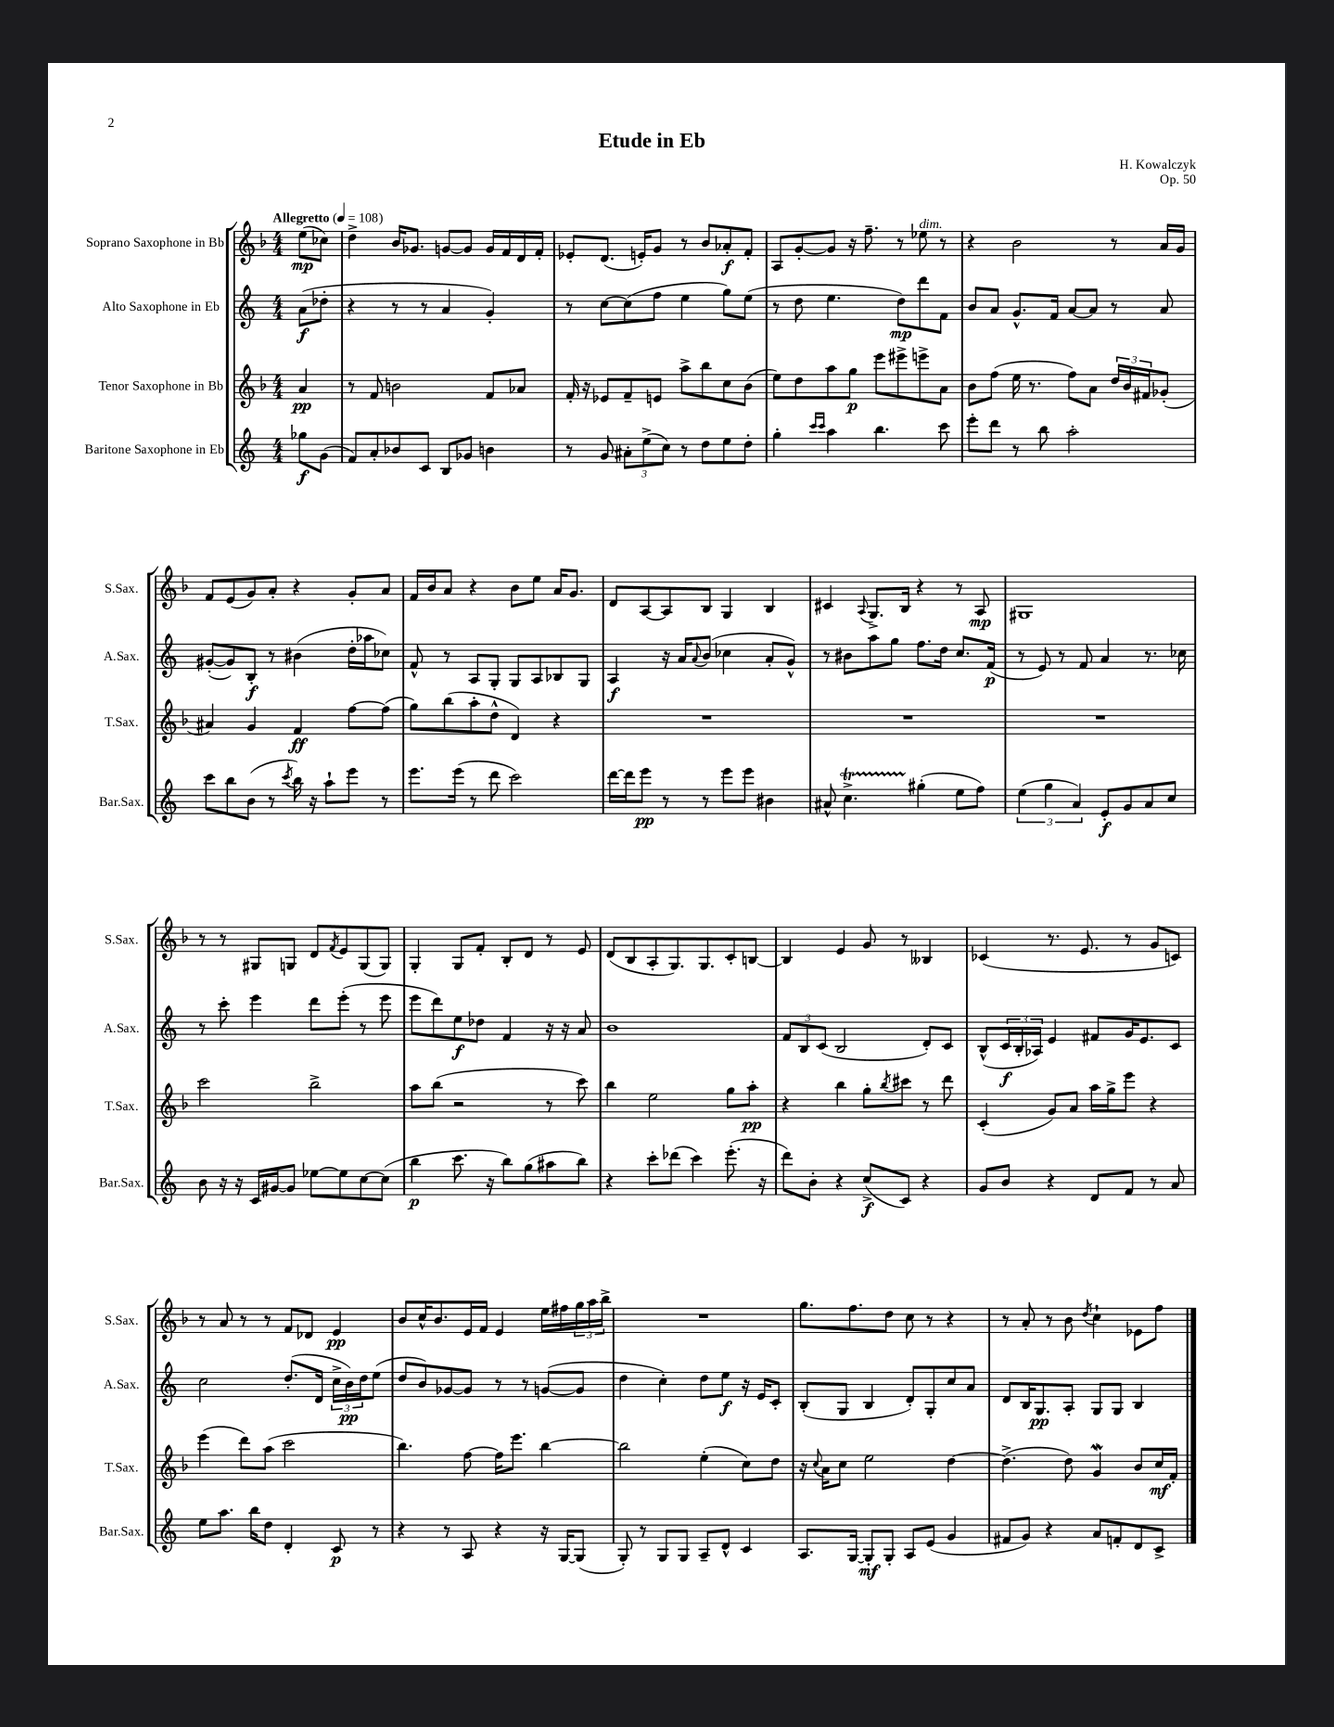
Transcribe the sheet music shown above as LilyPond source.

\header { title = "Etude in Eb" composer = "H. Kowalczyk" opus = "Op. 50" }
<<
\new StaffGroup <<
\new Staff = "s0" \with { instrumentName = "Soprano Saxophone in Bb" shortInstrumentName = "S.Sax." } {
    \clef treble \key f \major \numericTimeSignature \time 4/4 \partial 4 \tempo "Allegretto" 4 = 108
    e''8\mp( ces''8) |
    d''4-> bes'16 ges'8. g'8~ g'8 g'16 f'16 d'16 f'16-. |
    ees'8-. d'8.( e'16-.) g'8 r8 bes'8 aes'8-.\f f'8-. |
    a8 g'8~-. g'8 r16 f''8.-- r8 ees''8^\markup { \italic "dim." } r8 |
    r4 bes'2 r8 a'16 g'16 |
    f'8 e'8( g'8) a'8-. r4 g'8-. a'8 |
    f'16 bes'16 a'8 r4 bes'8 e''8 a'16 g'8. |
    d'8 a8~ a8 bes8 g4 bes4 |
    cis'4 \appoggiatura { a8 } g8.-> bes16 r4 r8 a8\mp |
    gis1 |
    r8 r8 gis8 g8 d'8 \acciaccatura { f'8 } e'8 g8( g8) |
    g4-. g8 f'8-. bes8-. d'8 r8 e'8 |
    d'8( bes8 a8-. g8.) g8. c'8-. b8~ |
    b4 e'4 g'8 r8 beses4 |
    ces'4( r8. e'8. r8 g'8 c'8) |
    r8 a'8 r8 r8 f'8 des'8 e'4\pp |
    bes'8 c''16-^ bes'8. e'16 f'16 e'4 e''16 fis''16 \tuplet 3/2 { g''16 a''16 bes''16-> } |
    R1 |
    g''8. f''8. d''8 c''8 r8 r4 |
    r8 a'8-. r8 bes'8 \acciaccatura { d''8 } c''4-! ees'8 f''8 \bar "|." |
}
\new Staff = "s1" \with { instrumentName = "Alto Saxophone in Eb" shortInstrumentName = "A.Sax." } {
    \clef treble \key c \major \numericTimeSignature \time 4/4 \partial 4
    a'8\f( des''8-. |
    r4 r8 r8 a'4 g'4-.) |
    r8 c''8~ c''8( f''8 e''4 g''8) e''8( |
    r8 d''8 e''4. d''8\mp) d'''8 f'8 |
    b'8 a'8 g'8.-^ f'16 a'8~ a'8 r8 a'8 |
    gis'8~-.( gis'8) b8-.\f r8 bis'4( d''16-. aes''16 ces''8) |
    f'8-^ r8 a8 g8-. g8 a8 bes8 g8 |
    a4\f r16 a'16 \appoggiatura { a'8 } b'8( ces''4 a'8-. g'8-^) |
    r8 bis'8 a''8 g''8 f''8. d''16 c''8. f'16\p( |
    r8 e'8) r8 f'8 a'4 r8. ces''16 |
    r8 c'''8-. e'''4 d'''8 e'''8-.( r8 e'''8 |
    e'''8 d'''8) e''8\f des''8 f'4 r16 r16 a'8 |
    b'1 |
    \tuplet 3/2 { f'8 b8 c'8( } b2 d'8-.) c'8 |
    b8-^( \tuplet 3/2 { c'16\f b16-. aes16) } e'4 fis'8 g'16 e'8. c'8 |
    c''2 d''8.-.( d'16 \tuplet 3/2 { c''16-> b'16\pp) d''16 } e''8( |
    d''8 b'8) ges'8~ ges'8 r8 r8 g'8~( g'8 |
    d''4 c''4-.) d''8 e''8\f r16 e'16 c'8-. |
    b8-.( g8 b4 d'8-.) g8-. c''8 a'8 |
    d'8 b16 g8.\pp a8-. g8 g8 b4 \bar "|." |
}
\new Staff = "s2" \with { instrumentName = "Tenor Saxophone in Bb" shortInstrumentName = "T.Sax." } {
    \clef treble \key f \major \numericTimeSignature \time 4/4 \partial 4
    a'4\pp |
    r8 f'8 b'2 f'8 aes'8 |
    f'16-. r16 ees'8 f'8-- e'8 a''8-> bes''8 c''8 bes'8( |
    e''8) d''8 a''8 g''8\p e'''8 eis'''8-> e'''8-> a'8 |
    bes'8 f''8( e''16 r8. f''8) a'8 \tuplet 3/2 { d''16 bes'16 fis'16 } ges'8-.( |
    ais'4) g'4 f'4\ff f''8~ f''8( |
    g''8) bes''8( a''8-. d''8-^ d'4) r4 |
    R1 |
    R1 |
    R1 |
    c'''2 bes''2-> |
    a''8 bes''8( r2 r8 c'''8) |
    bes''4 e''2 g''8 a''8-.\pp |
    r4 bes''4 g''8-. \acciaccatura { bes''8 } cis'''8 r8 d'''8 |
    c'4-.( g'8) a'8 a''16 g''16-> e'''8 r4 |
    e'''4( d'''8) a''8( c'''2 |
    bes''4.) f''8~ f''16 e'''8. bes''4~ |
    bes''2 e''4-.( c''8) d''8 |
    r16 \appoggiatura { c''8 } a'16 c''8 e''2 d''4~ |
    d''4.->( d''8) g'4\mordent bes'8 c''16\mf f'16-. \bar "|." |
}
\new Staff = "s3" \with { instrumentName = "Baritone Saxophone in Eb" shortInstrumentName = "Bar.Sax." } {
    \clef treble \key c \major \numericTimeSignature \time 4/4 \partial 4
    ges''8\f g'8( |
    f'8) a'8-. bes'8 c'8 b8 ges'8 b'4 |
    r8 g'8 \tuplet 3/2 { ais'8-. e''8->( c''8) } r8 d''8 e''8 d''8-. |
    g''4-. \grace { c'''16 c'''16 } a''4 b''4. c'''8 |
    e'''8-. d'''8 r8 b''8 a''2-. |
    c'''8 b''8 b'8( r8 \acciaccatura { c'''8 } b''16) r16 a''8-! e'''8 r8 |
    e'''8. e'''16( r8 d'''8 c'''2) |
    d'''16~ d'''16 e'''8\pp r8 r8 e'''8 e'''8 bis'4 |
    ais'8-^ c''4.->\startTrillSpan gis''4-.\stopTrillSpan( e''8 f''8) |
    \tuplet 3/2 { e''4( g''4 a'4) } e'8-.\f g'8 a'8 c''8 |
    b'8 r16 r16 c'16 gis'16~ gis'8 ees''8~ ees''8 c''8~ c''8( |
    b''4\p c'''8. r16 b''8) g''8( ais''8 b''8) |
    r4 c'''8-. des'''8( c'''4) e'''8.-.( r16 |
    d'''8) b'8-. r4 c''8->\f( c'8) r4 |
    g'8 b'8 r4 d'8 f'8 r8 a'8 |
    e''8 a''8. b''16 d''8 d'4-. c'8\p r8 |
    r4 r8 a8 r4 r16 g16~ g8( |
    g8-.) r8 g8 g8 a8-- d'8-^ c'4 |
    a8. g16~ g8-.\mf g8-. a8 e'8( g'4 |
    fis'8 g'8) r4 a'8 f'8-. d'8 c'8-> \bar "|." |
}
>>
>>
\layout { \context { \Score \remove "Bar_number_engraver" } }
